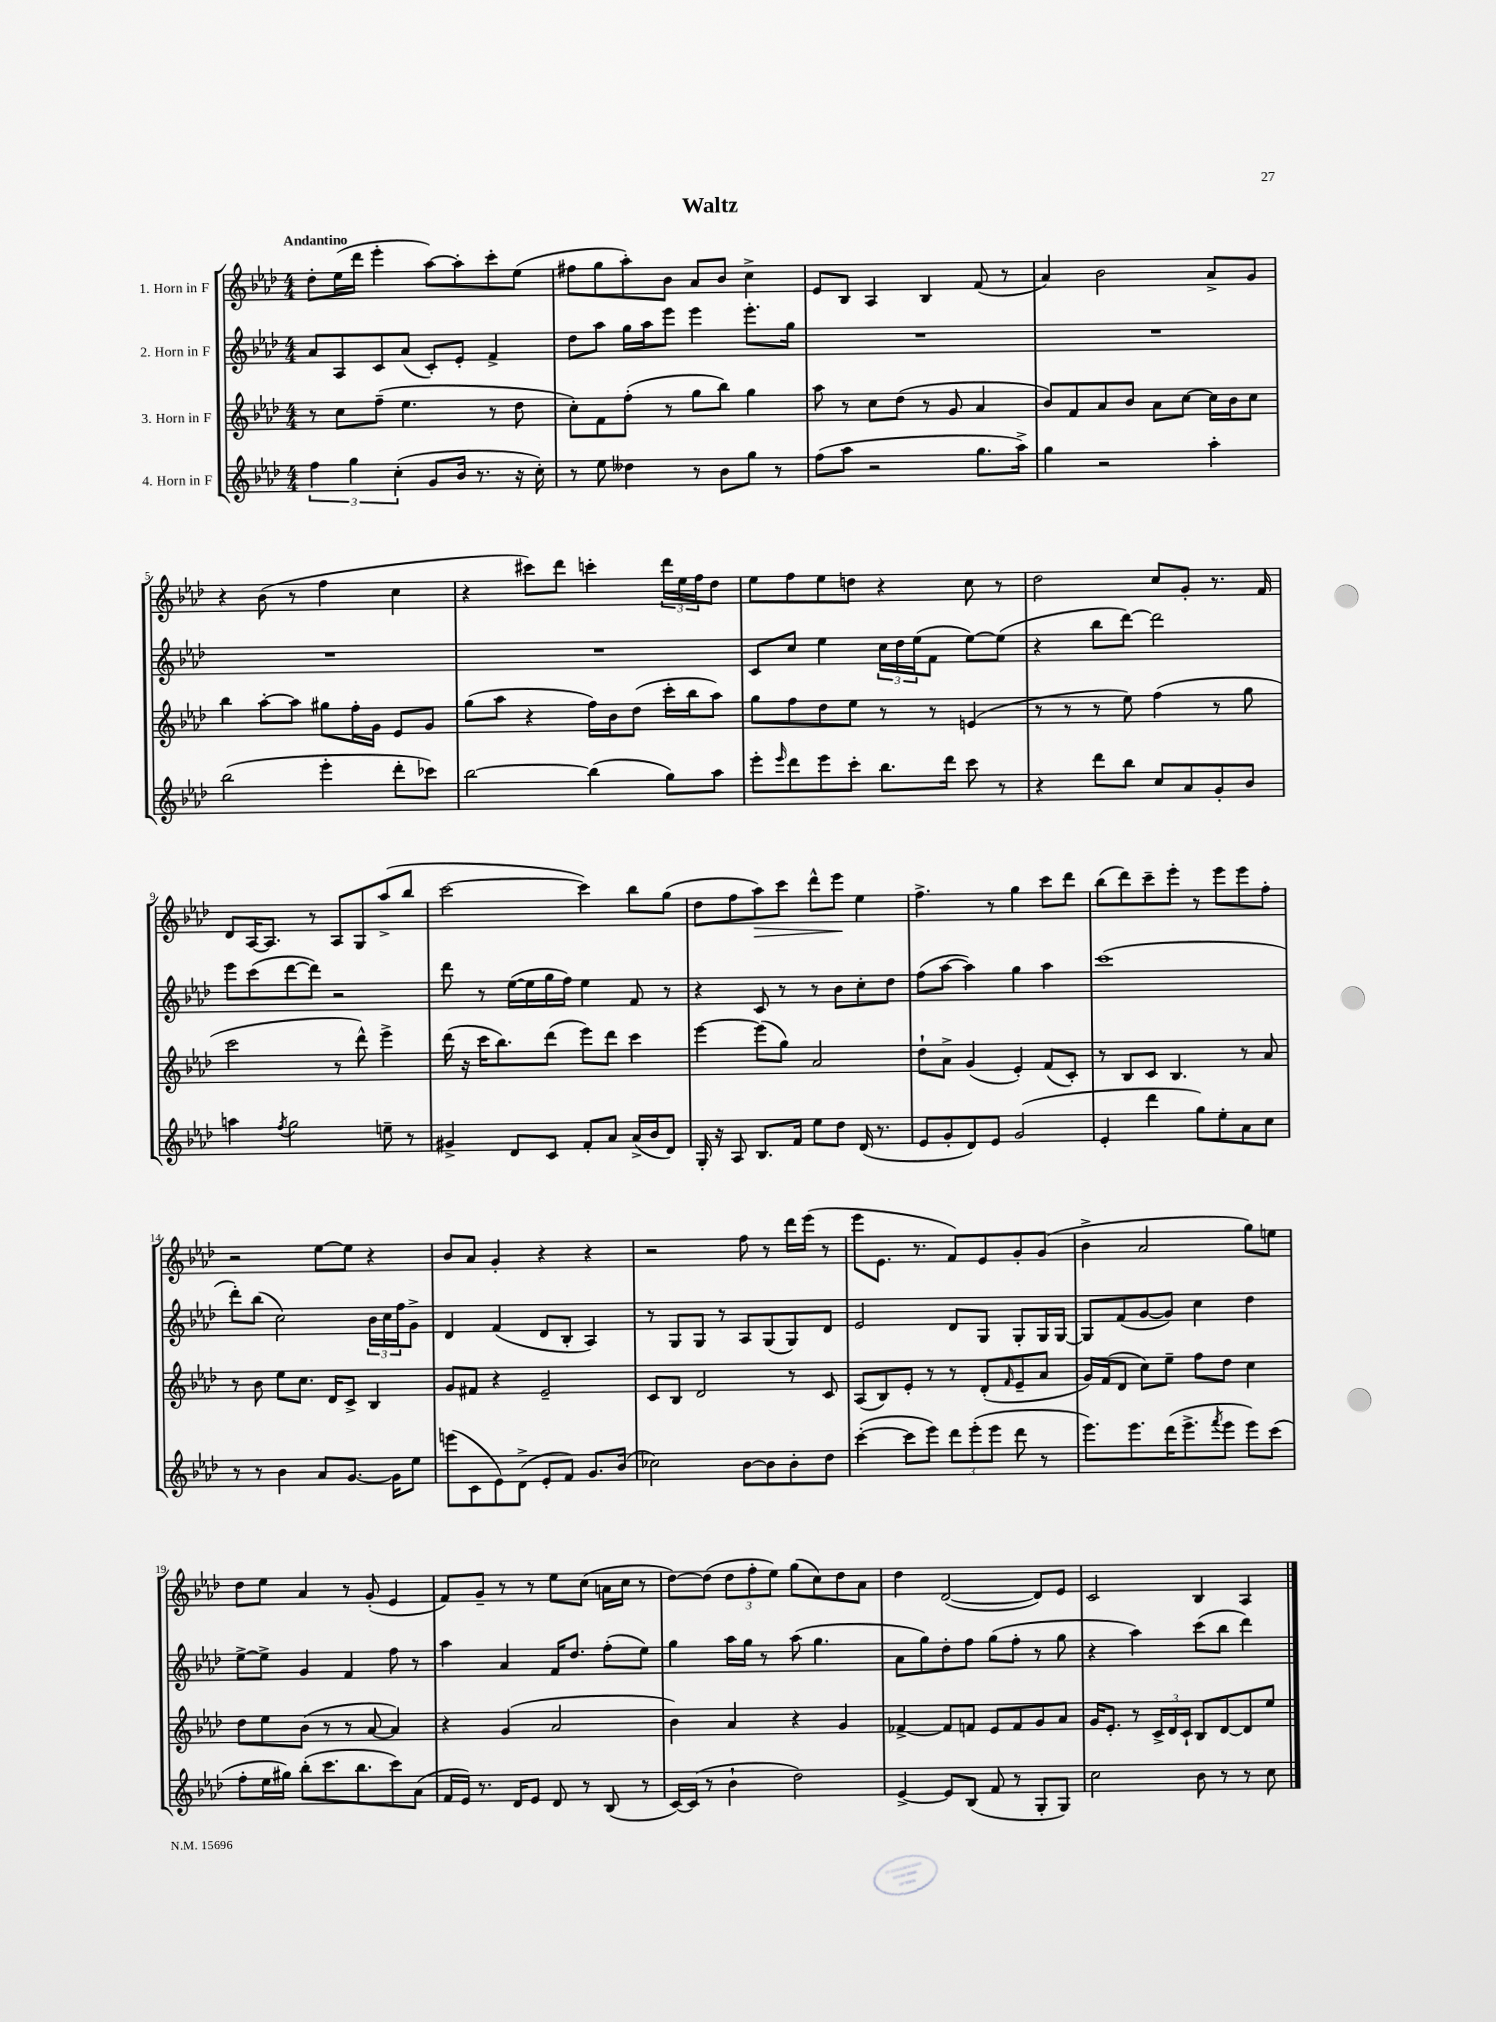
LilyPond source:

\header { title = "Waltz" }
<<
\new StaffGroup <<
\new Staff = "s0" \with { instrumentName = "1. Horn in F" } {
    \clef treble \key aes \major \numericTimeSignature \time 4/4 \tempo "Andantino"
    des''8-. ees''16( des'''16 ees'''4-. aes''8~) aes''8-. c'''8-. ees''8( |
    fis''8 g''8 aes''8-.) bes'8 aes'8 bes'8 c''4-> |
    ees'8 bes8 aes4 bes4 f'8( r8 |
    aes'4) bes'2 aes'8-> g'8 |
    r4 bes'8( r8 f''4 c''4 |
    r4 cis'''8) des'''8 c'''4-. \tuplet 3/2 { des'''16 ees''16 f''16 } des''8 |
    ees''8 f''8 ees''8 d''8 r4 c''8 r8 |
    des''2 c''8 g'8-. r8. f'16 |
    des'8 aes16~ aes8. r8 aes8 g8 aes''8->( bes''8 |
    c'''2~ c'''4) bes''8 g''8( |
    des''8 f''8 aes''8\>) c'''8 des'''8-^ ees'''8\! ees''4 |
    f''4.-> r8 g''4 c'''8 des'''8 |
    bes''8( des'''8) c'''8-- ees'''8-. r8 ees'''8 ees'''8 f''8-. |
    r2 ees''8~ ees''8 r4 |
    bes'8 aes'8 g'4-. r4 r4 |
    r2 f''8 r8 des'''16 ees'''16( r8 |
    ees'''8 ees'8. r8. f'8) ees'8 g'8-. g'8( |
    bes'4-> aes'2 g''8) e''8 |
    des''8 ees''8 aes'4 r8 g'8-.( ees'4 |
    f'8) g'8-- r8 r8 ees''8 c''8( a'16 c''16 r8 |
    des''8~) des''8( \tuplet 3/2 { des''8 f''8-. ees''8) } g''8( c''8) des''8 aes'8 |
    des''4 des'2~( des'8) ees'8 |
    c'2 bes4 aes4 \bar "|." |
}
\new Staff = "s1" \with { instrumentName = "2. Horn in F" } {
    \clef treble \key aes \major \numericTimeSignature \time 4/4
    aes'8 aes8 c'8 aes'8( c'8-.) ees'8-. f'4-> |
    des''8 aes''8 g''16 aes''16 ees'''8 ees'''4 ees'''8.-. g''16 |
    R1 |
    R1 |
    R1 |
    R1 |
    c'8 c''8 ees''4 \tuplet 3/2 { c''16 des''16 ees''16( } f'8 ees''8~) ees''8( |
    r4 bes''8 des'''8~) des'''2 |
    ees'''8 c'''8( des'''8~ des'''8) r2 |
    des'''8 r8 ees''16~( ees''16 g''16 f''16) ees''4 f'8 r8 |
    r4 c'8 r8 r8 bes'8 c''8-. des''8 |
    f''8( aes''8~ aes''4) g''4 aes''4 |
    c'''1( |
    des'''8-.) bes''8( c''2) \tuplet 3/2 { bes'16 c''16 f''16 } g'8-> |
    des'4 f'4( des'8 bes8-. aes4) |
    r8 g8 g8 r8 aes8 g8( g8) des'8 |
    ees'2 des'8 g8 g8-. g16 g16~ |
    g8 f'8( g'8~ g'8) c''4 des''4 |
    ees''8~-> ees''8-> g'4 f'4 f''8 r8 |
    aes''4 aes'4 f'16 des''8. f''8-.( ees''8) |
    g''4 aes''16 g''16 r8 aes''8( g''4. |
    aes'8 g''8) des''8-. f''8 g''8( f''8-. r8 g''8 |
    r4 aes''4) c'''8( bes''8 des'''4) \bar "|." |
}
\new Staff = "s2" \with { instrumentName = "3. Horn in F" } {
    \clef treble \key aes \major \numericTimeSignature \time 4/4
    r8 c''8 f''8--( ees''4. r8 des''8 |
    c''8-.) f'8 f''8-.( r8 g''8 bes''8) g''4 |
    aes''8 r8 c''8 des''8( r8 g'8 aes'4 |
    bes'8) f'8 aes'8 bes'8 aes'8 c''8~ c''16 bes'16 c''8 |
    bes''4 aes''8~-. aes''8 gis''8 f''16-. g'16 ees'8 g'8 |
    g''8( aes''8 r4 f''16) bes'16 des''8( c'''16-. bes''16 aes''8) |
    g''8 f''8 des''8 ees''8 r8 r8 e'4( |
    r8 r8 r8 ees''8) f''4( r8 g''8 |
    c'''2 r8 des'''8-^) ees'''4-> |
    des'''16( r16 c'''16 bes''8.) des'''8( ees'''8) des'''8 c'''4 |
    ees'''4~ ees'''8( g''8) aes'2 |
    des''8-! aes'8-> g'4( ees'4-.) f'8( c'8-.) |
    r8 bes8 c'8 bes4. r8 aes'8 |
    r8 bes'8 ees''8 c''8. des'16 c'8-> bes4 |
    g'8 fis'8 r4 ees'2-- |
    c'8 bes8 des'2 r8 c'8 |
    aes8( bes8) ees'8-. r8 r8 des'8-.( \grace { f'16 } ees'8-- aes'8 |
    g'16) f'16( des'8 c''8) ees''8-- f''8 des''8 c''4 |
    des''8 ees''8 bes'8( r8 r8 aes'8~ aes'4) |
    r4 g'4( aes'2 |
    bes'4) aes'4 r4 g'4 |
    fes'4~-> fes'8 f'8 ees'8 f'8 g'8 aes'8 |
    g'16 ees'8.-. r8 \tuplet 3/2 { c'16-> des'16 c'16-! } bes8 des'8~ des'8 ees''8 \bar "|." |
}
\new Staff = "s3" \with { instrumentName = "4. Horn in F" } {
    \clef treble \key aes \major \numericTimeSignature \time 4/4
    \tuplet 3/2 { f''4 g''4 c''4-.( } g'8 bes'16 r8. r16 c''16-.) |
    r8 ees''8 deses''4 r8 bes'8 g''8 r8 |
    f''8( aes''8 r2 g''8. aes''16->) |
    g''4 r2 aes''4-. |
    bes''2( ees'''4-. des'''8-. ces'''8) |
    bes''2~ bes''4( g''8) aes''8 |
    ees'''8-. \grace { ees'''16 } des'''8 ees'''8 c'''8-. bes''8. des'''16 c'''8 r8 |
    r4 des'''8 bes''8 c''8 aes'8 g'8-. bes'8 |
    a''4 \acciaccatura { f''8 } g''2 e''8-- r8 |
    gis'4-> des'8 c'8 f'8-. aes'8 aes'16->( bes'16 des'8) |
    g16-. r16 aes8 bes8. f'16 ees''8 des''8 des'16( r8. |
    ees'8 g'8-. des'8) ees'8 g'2( |
    ees'4-. des'''4 g''8) ees''8-. aes'8 c''8 |
    r8 r8 bes'4 aes'8 g'8.~ g'16 ees''8 |
    e'''8( c'8 ees'8) des'8->( ees'8-. f'8) g'8. bes'16( |
    ces''2) bes'8~ bes'8 bes'8-. des''8 |
    c'''4~-.( c'''8 ees'''8) \tuplet 3/2 { des'''8 ees'''8-.( ees'''8 } des'''8 r8 |
    ees'''8.) ees'''8. des'''16( ees'''8.-> \acciaccatura { f'''8 } ees'''8 ees'''8) c'''8( |
    f''8-. ees''16 gis''16) bes''8-.( c'''8. bes''8. c'''8) aes'8( |
    f'16 ees'16) r8. des'16 ees'8 des'8 r8 bes8( r8 |
    c'16~) c'16( r8 bes'4-! des''2) |
    ees'4~-> ees'8 bes8( f'8 r8 g8-. g8) |
    c''2 bes'8 r8 r8 c''8 \bar "|." |
}
>>
>>
